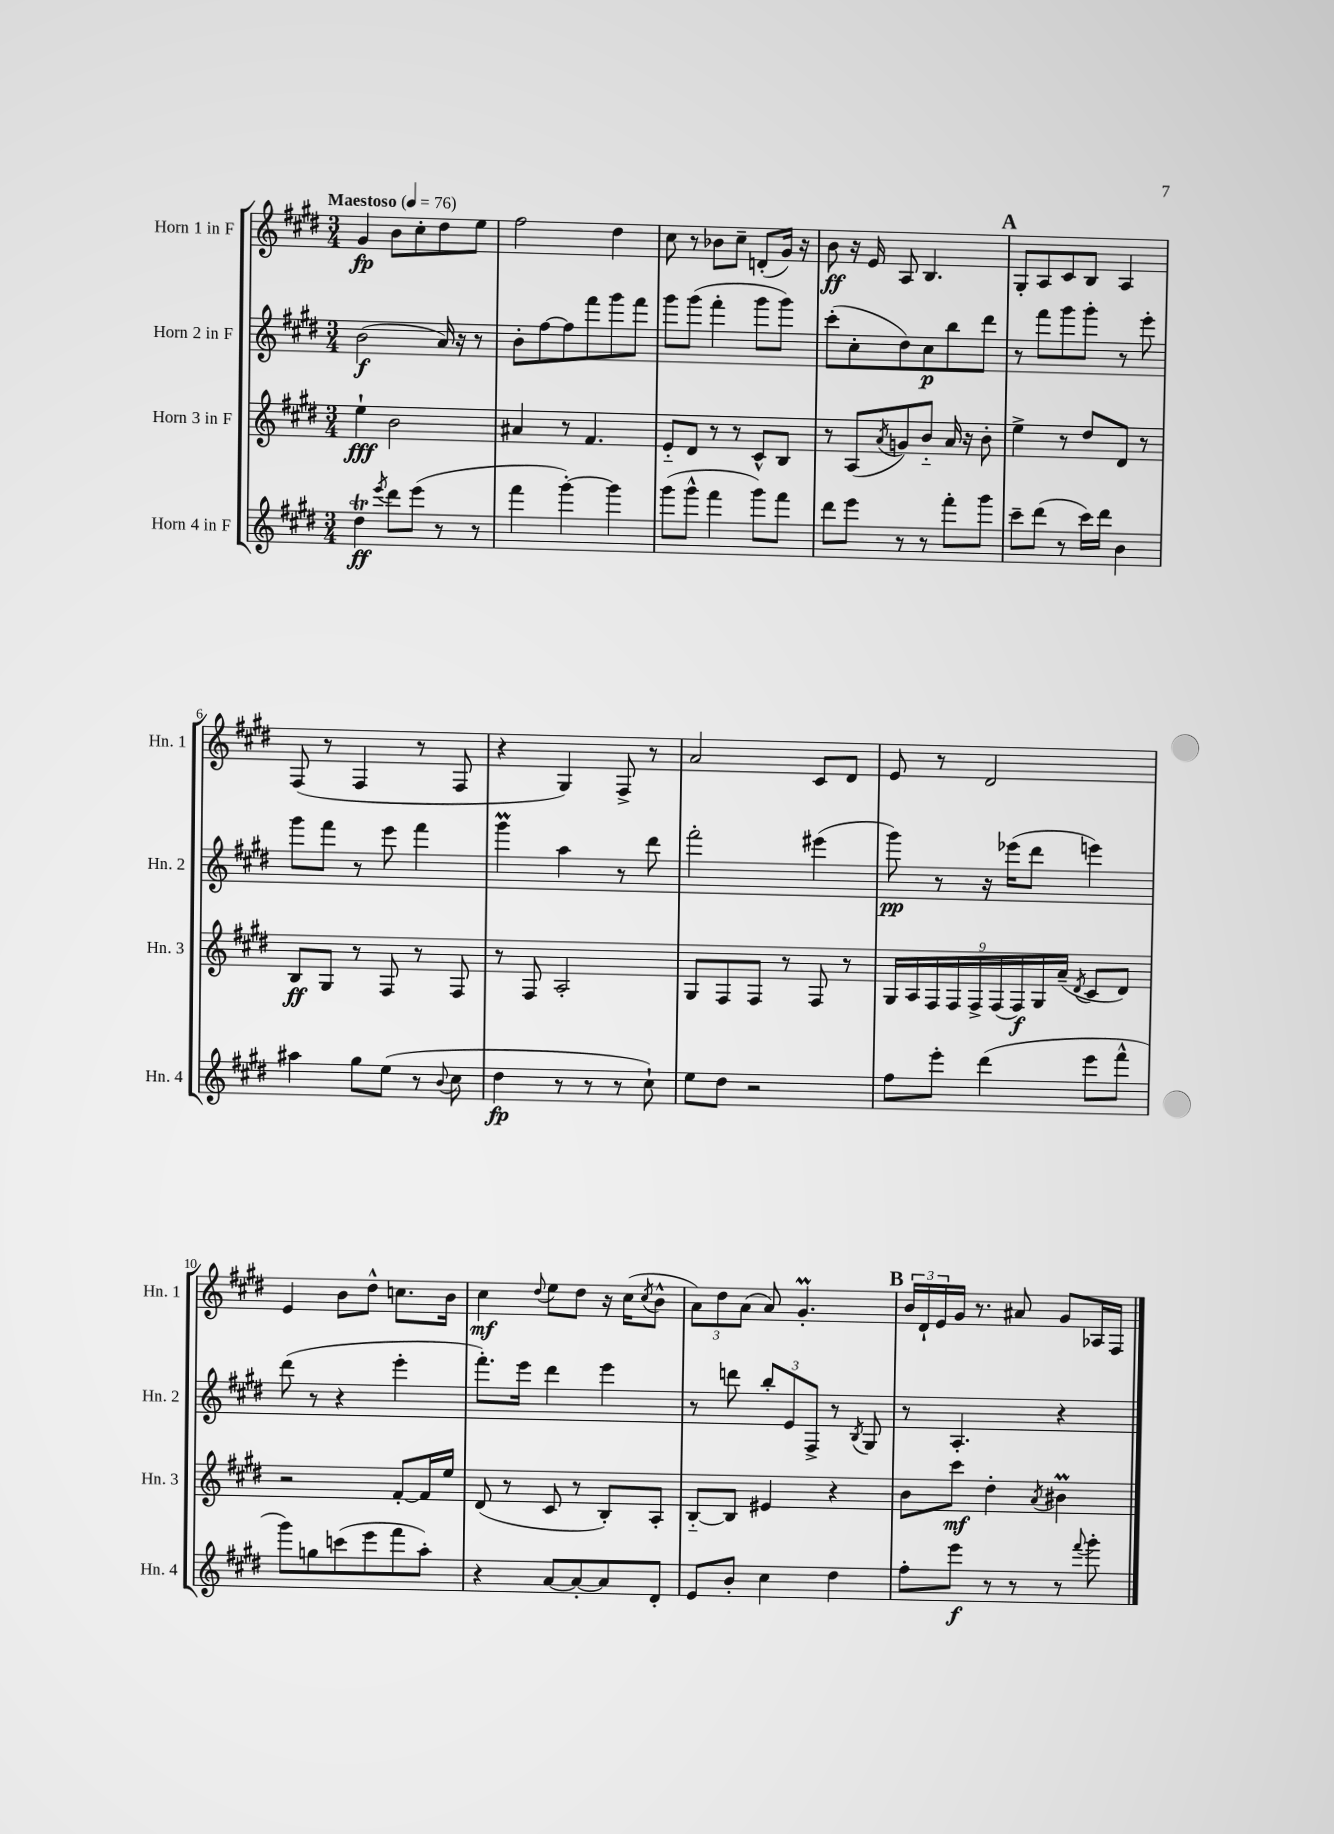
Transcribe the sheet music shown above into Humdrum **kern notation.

**kern	**kern	**kern	**kern
*staff4	*staff3	*staff2	*staff1
*clefG2	*clefG2	*clefG2	*clefG2
*k[f#c#g#d#]	*k[f#c#g#d#]	*k[f#c#g#d#]	*k[f#c#g#d#]
*M3/4	*M3/4	*M3/4	*M3/4
*MM76	*MM76	*MM76	*MM76
4dd#	4ee`	(2b	4g#
8qeee	.	.	.
8ddd#	2b	.	8b
(8eee	.	.	8cc#'
8r	.	16a)	8dd#
.	.	16r	.
8r	.	8r	8ee
=	=	=	=
4fff#	4a#	8b'	2ff#
.	.	[8ff#	.
[4ggg#')	8r	8ff#]	.
.	4.f#	8fff#	.
4ggg#]	.	8ggg#	4dd#
.	.	8fff#	.
=	=	=	=
(8ggg#	8e'~	8ggg#	8cc#
8ggg#^^	8d#	(8ggg#	8r
4fff#	8r	4fff#'	8b-
.	8r	.	8cc#~
8ggg#)	8c#^^	8ggg#	(8d'
8fff#	8B	8ggg#)	16g#)
.	.	.	16r
=	=	=	=
8ddd#	8r	(8ccc#'	8b
8eee	(8A	8cc#'	16r
.	.	.	16e
.	8qa	.	.
8r	8g)	8dd#)	8A
8r	8b'~	8cc#	4.B
8fff#'	16a	8bb	.
.	16r	.	.
8ggg#	8b'	8ddd#	.
=	=	=	=
8ccc#~	4ee^	8r	8G#'
(8ddd#	.	8fff#	8A
8r	8r	8ggg#	8c#
16ccc#)	8dd#	8ggg#'	8B
16ddd#	.	.	.
4b	8d#	8r	4A
.	8r	8eee'	.
=	=	=	=
4aa#	8B	8ggg#	(8F#
.	8G#	8fff#	8r
8gg#	8r	8r	4F#
(8ee	8F#	8eee	.
8r	8r	4fff#	8r
8qqb	.	.	.
8cc#	8F#	.	8F#
=	=	=	=
4dd#	8r	4ggg#	4r
.	8F#	.	.
8r	2A'	4aa	4G#)
8r	.	.	.
8r	.	8r	8F#^
8cc#`)	.	8ddd#	8r
=	=	=	=
8ee	8G#	2fff#'	2a
8dd#	8F#	.	.
2r	8F#	.	.
.	8r	.	.
.	8F#	(4eee#	8c#
.	8r	.	8d#
=	=	=	=
8ff#	18G#	8ggg#)	8e
.	18A	.	.
.	18F#	.	.
8eee'	.	8r	8r
.	18F#	.	.
.	18F#^	.	.
(4ddd#	.	16r	2d#
.	(18F#	.	.
.	.	(16eee-	.
.	18F#)	.	.
.	.	8ddd#	.
.	18G#	.	.
.	(18a~	.	.
.	8qd#	.	.
8eee	8c#	4eee)	.
8fff#^^	8d#)	.	.
=	=	=	=
8ggg#)	2r	(8ddd#	4e
8gg	.	8r	.
(8ccc	.	4r	8b
8eee	.	.	8dd#^^
8fff#	[8f#'	4eee'	8.cc
8aa')	16f#]	.	.
.	16ee	.	16b
=	=	=	=
4r	(8d#	8.fff#')	4cc#
.	8r	.	.
.	.	16eee	.
.	.	.	8qqdd#
[8a	8c#	4ddd#	8ee
8a'_	8r	.	8dd#
8a]	8B')	4eee	16r
.	.	.	(16cc#
.	.	.	8qcc#
8d#'	8A'	.	8b^^
=	=	=	=
8e	[8B'~	8r	12a)
.	.	.	12dd#
8b'	8B]	8ddd	.
.	.	.	(12a
4cc#	4e#	12bb'	8a)
.	.	12e	.
.	.	.	4.g#'
.	.	12F#^	.
4dd#	4r	8r	.
.	.	8qB	.
.	.	8G#	.
=	=	=	=
8ff#'	8b	8r	24b
.	.	.	24d#`
.	.	.	24e
8eee	8ccc#	4.A'	16g#
.	.	.	8.r
8r	4dd#'	.	.
8r	.	.	8a#
.	8qa	.	.
8r	4b#	4r	8g#
8qqfff#	.	.	.
8ggg#'	.	.	16A-
.	.	.	16F#
==	==	==	==
*-	*-	*-	*-
